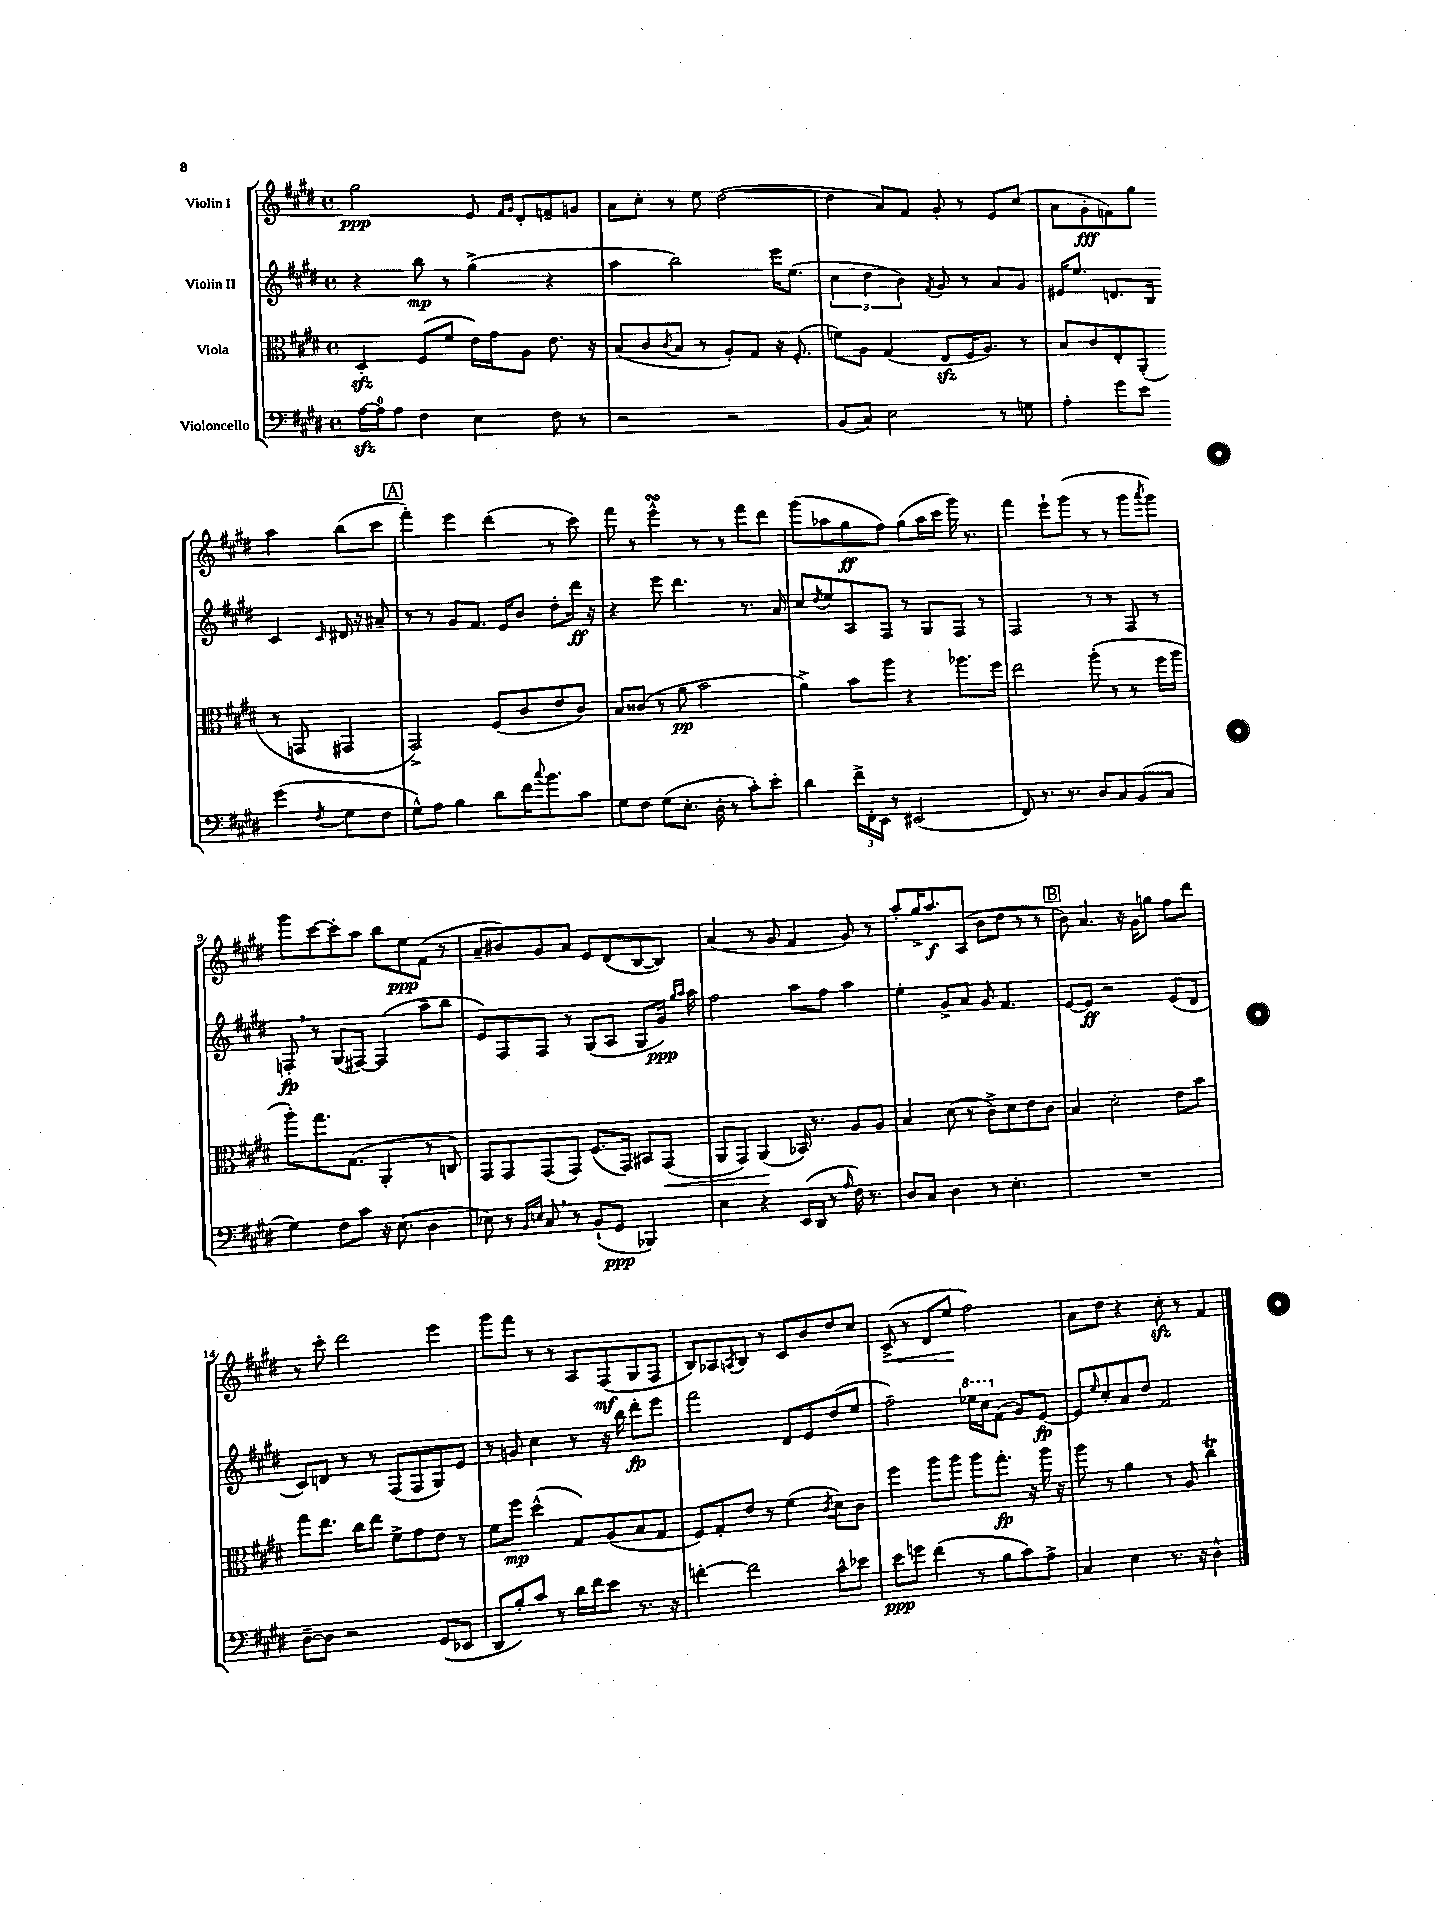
<<
\new StaffGroup <<
\new Staff = "s0" \with { instrumentName = "Violin I" } {
    \clef treble \key e \major \defaultTimeSignature \time 4/4
    gis''2\ppp e'8 \grace { fis'16 gis'16 } dis'8-. f'8-- g'8 |
    a'8 cis''8-. r8 e''8 dis''2~( |
    dis''4 a'8) fis'8 gis'8-. r8 e'8 cis''8( |
    a'8 gis'8-.\fff f'8) gis''8 a''4 b''8( cis'''8 |
    \mark \markup { \box "A" } fis'''4-.) e'''4 dis'''4( r8 cis'''8) |
    fis'''8 r8 e'''4-^\turn r8 r8 fis'''8 dis'''8 |
    gis'''8( aes''8 gis''8\ff fis''8) gis''8( aes''16 cis'''16 gis'''16) r8. |
    fis'''4 e'''8-! gis'''8( r8 r8 gis'''8 \acciaccatura { a'''8 } gis'''8) |
    gis'''8 cis'''8~ cis'''8-. a''8 b''8 e''8\ppp fis'8( r8 |
    a'8-- bis'8) gis'8 a'8 e'8 dis'8( b8~ b8) |
    a'4( r8 gis'8 fis'4 gis'8) r8 |
    a''8-. gis''16-> a''8.\f a8( b'8 dis''8 r8 r8 |
    \mark \markup { \box "B" } b'8) a'4. r16 gis'16 g''8 fis''8 dis'''8 |
    r8 cis'''8-. dis'''2 e'''4 |
    gis'''8 fis'''8 r8 r8 a8 fis8\mf( gis8 fis8 |
    b8) aes8 \acciaccatura { a8 } b8 r8 cis'8 b'8 dis''8 cis''8 |
    cis'8->\<( r8 dis'8 e''8\! fis''2) |
    a'8 dis''8 r4 cis''8-.\sfz r8 fis'4 \bar "|." |
}
\new Staff = "s1" \with { instrumentName = "Violin II" } {
    \clef treble \key e \major \defaultTimeSignature \time 4/4
    r4 b''8\mp r8 gis''4->( r4 |
    a''4 b''2) e'''16 e''8.( |
    \tuplet 3/2 { cis''4 dis''4 b'4) } \acciaccatura { fis'8 } gis'8 r8 a'8 gis'8 |
    eis'16 e''8. d'8. b16 cis'4 \grace { cis'16 } dis'16 r16 ais'8-- |
    \mark \markup { \box "A" } r8 r8 gis'8 fis'8. e'16 b'8 dis''8-. dis'''16\ff r16 |
    r4 e'''8 dis'''4. r8. a'16 |
    cis''8 \acciaccatura { dis''8 } e''8 a8 fis8 r8 gis8 fis8 r8 |
    fis2 r8 r8 fis8 r8 |
    f8-.\fp \breathe r8 gis8( fis8~) fis4( a''8-- b''8 |
    e'8) fis8 fis8 r8 gis8( a8 gis8 gis'16\ppp) \grace { gis''16 a''16 } a''16 |
    fis''2 a''8 fis''8 a''4 |
    e''4-. gis'8-> a'8 gis'8 fis'4. |
    \mark \markup { \box "B" } e'8~ e'8\ff r2 e'8( dis'8 |
    cis'8) d'8 r8 r8 fis8( fis8 gis8) e'8 |
    r8 g'8 cis''4 r8 r16 b''16 dis'''8-.\fp e'''8 |
    fis'''2 dis'8 e'8 dis''8( e''8 |
    fis''2--) \ottava #1 ees'''16 cis'''16 \ottava #0 fis'8( gis'8) e'8~\fp |
    e'8 \grace { e''16 } cis''8-. a'8 dis''8 fis'2 \bar "|." |
}
\new Staff = "s2" \with { instrumentName = "Viola" } {
    \clef alto \key e \major \defaultTimeSignature \time 4/4
    dis4-.\sfz fis8( fis'8 e'16) gis'16 a8 e'8. r16 |
    b8( cis'8 \acciaccatura { cis'8 } b8 r8 a8-.) gis8 r16 fis8.-.( |
    f'8) a8 gis4( e8\sfz fis16 a8.) r8 |
    b8 cis'8 e8-. a,8-.( r8 g,8 gis,4 |
    \mark \markup { \box "A" } gis,2->) fis8( cis'8 e'8 cis'8) |
    b8 cisis'8( r8 a'8\pp b'2 |
    a'4->) b'8 a''8 r4 aes''8. fis''16 |
    e''2 a''8-.( r8 r8 fis''16 a''16 |
    a''8-.) gis''8. gis8.( a,4-. r8 c8) |
    gis,8 gis,8 gis,8( gis,8) fis8.( gis,16) bis,8 gis,8\<( |
    a,8 gis,8) a,4\!( bes,16) r8. a8 a8 |
    b4 dis'8( r8 cis'8->) dis'8 e'8 cis'8 |
    \mark \markup { \box "B" } b4 dis'2-. e'8 b'8 |
    gis''8 e''8. cis''16 e''8 fis'8-> gis'8 e'8 r8 |
    fis'8 fis''8\mp dis''4-^( gis8) a8( b8 gis8 |
    fis8) gis8-. e'8 r8 fis'4( \acciaccatura { cis'8 } dis'8) cis'8 |
    fis''4 a''8 a''8 a''8 gis''8.-.\fp r16 a''16 r16 |
    a''8 r8 a'4 r8 a8 cis''4\trill \bar "|." |
}
\new Staff = "s3" \with { instrumentName = "Violoncello" } {
    \clef bass \key e \major \defaultTimeSignature \time 4/4
    a16~\sfz a16-0 a8 fis4 e4 fis8 r8 |
    r2 r2 |
    b,8( cis8) e2 r8 g8 |
    a4-. gis'8 e'8 gis'4( \acciaccatura { fis8 } gis8 fis8 |
    \mark \markup { \box "A" } gis8-^) a8 b4 dis'8 fis'16 \appoggiatura { cis''8 } b'8. cis'8 |
    gis8 fis8 gis8( e8.-. dis16-. r8 cis'8-.) e'8-. |
    dis'4 \tuplet 3/2 { fis'16-> fis,16-. e,16 } r8 eis,2( |
    fis,8) r8. r8. dis8 cis8 b,8( cis8 |
    gis4) fis8 cis'8 r16 e8.( dis4 |
    ees8) r8 \grace { b,16 e16 } cis8 \breathe r8 b,8-!( gis,8\ppp bes,,4) |
    e4 r4 e,16( dis,16 r8 \grace { a16 } fis16) r8. |
    dis8 cis8 dis4 r8 e4.-. |
    \mark \markup { \box "B" } R1 |
    dis8~-- dis8 r2 gis,8( ees,8 |
    dis,8 b8-.) cis'8 r8 dis'16 fis'16 e'8 r8. r16 |
    f'4~-. f'2 cis'8-^ ees'8 |
    e'8\ppp g'8 fis'4( r8 b8 cis'8) a8-> |
    cis4 e4 r8. r16 dis4-^ \bar "|." |
}
>>
>>
